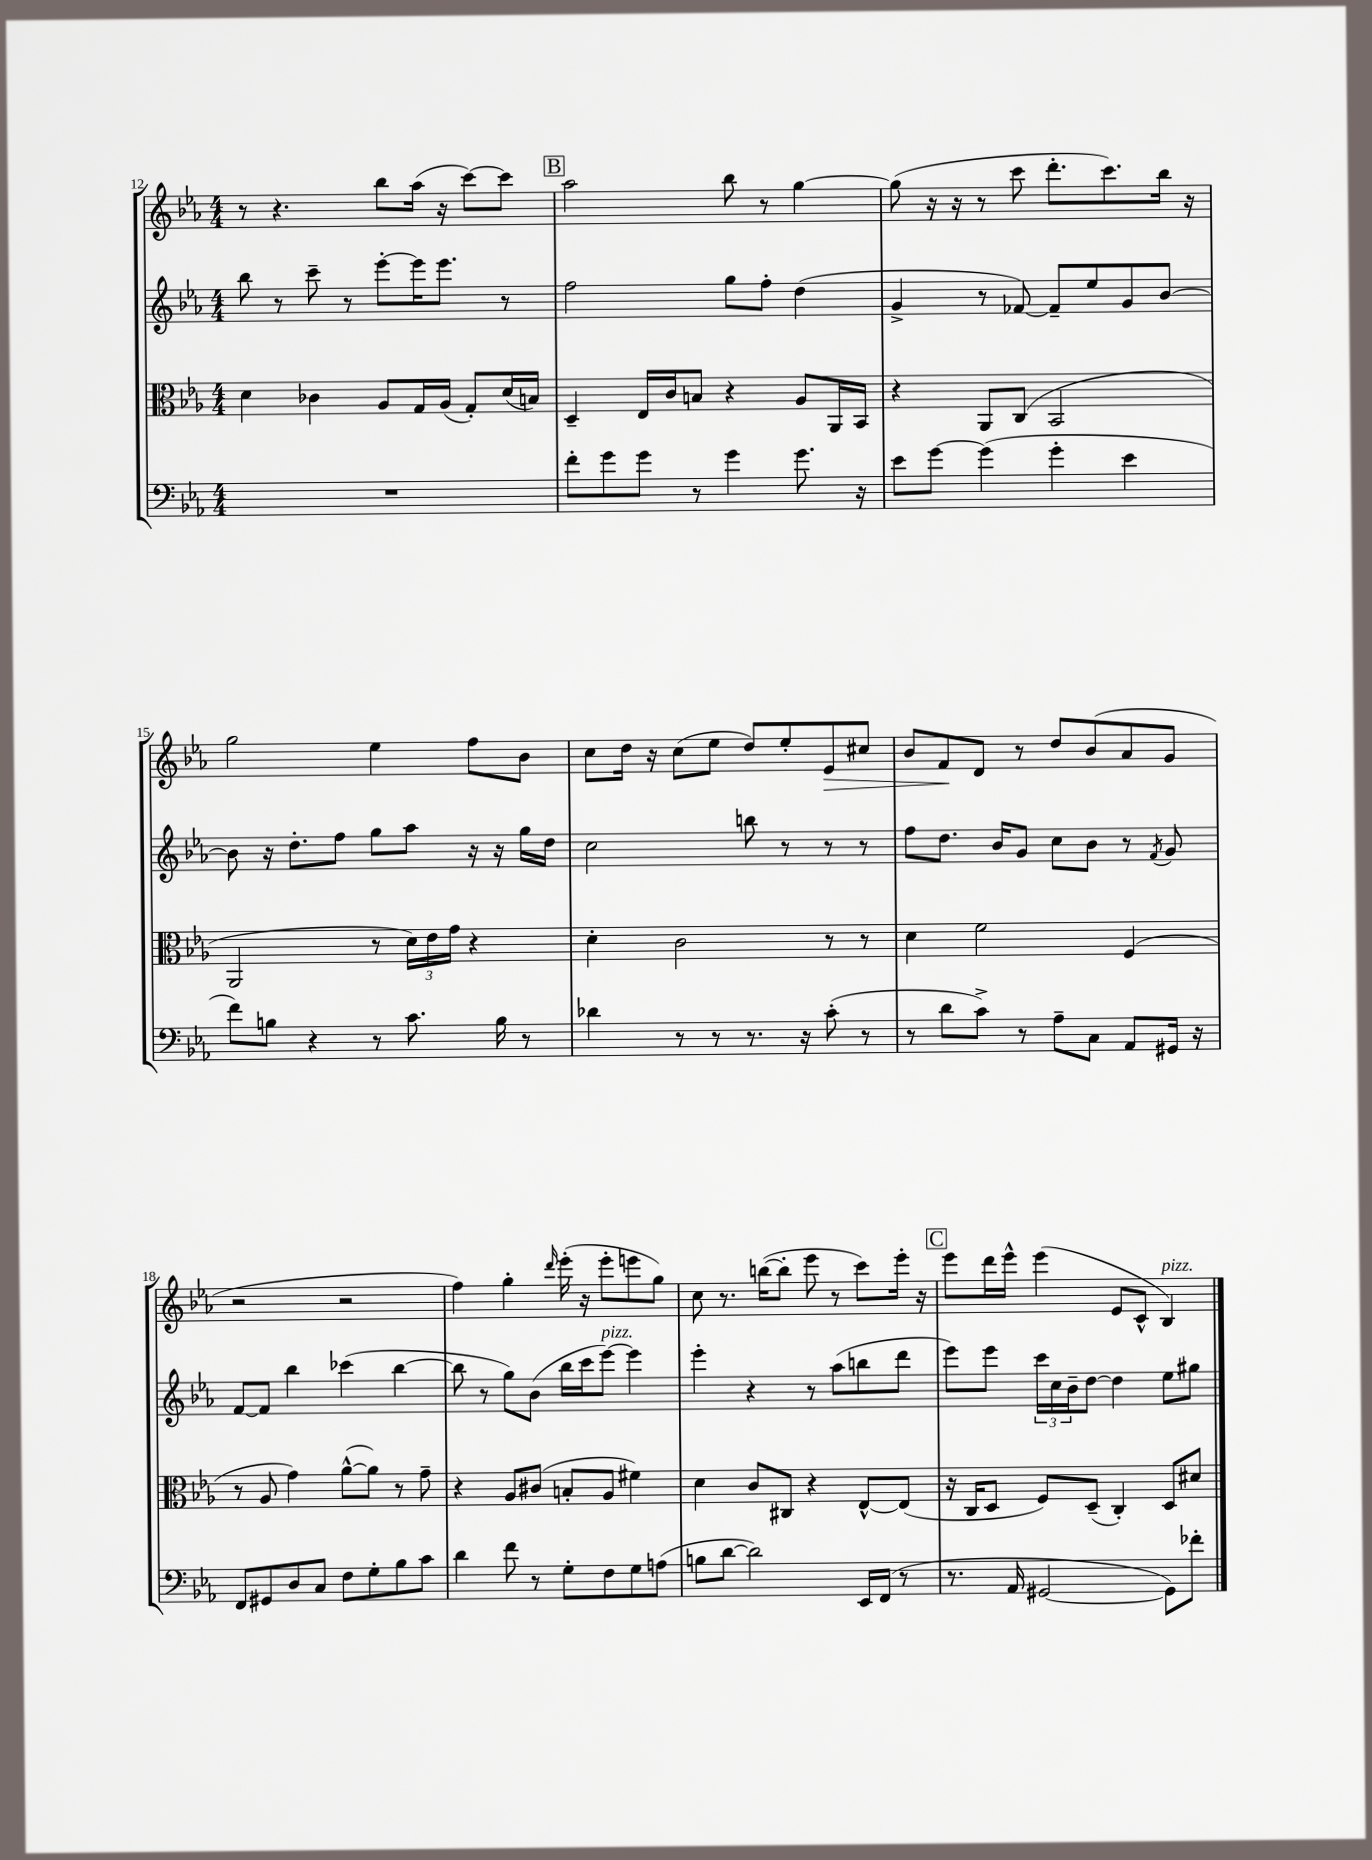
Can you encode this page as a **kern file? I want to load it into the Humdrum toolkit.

**kern	**kern	**kern	**kern
*staff4	*staff3	*staff2	*staff1
*clefF4	*clefC3	*clefG2	*clefG2
*k[b-e-a-]	*k[b-e-a-]	*k[b-e-a-]	*k[b-e-a-]
*M4/4	*M4/4	*M4/4	*M4/4
1r	4d\	8bb-\	8r
.	.	8r	4.r
.	4c-\	8ccc~\	.
.	.	8r	.
.	8A-/L	[8eee-'\L	8bb-\L
.	16G/L	16eee-\]K	(16aa-\Jk
.	(16A-/JJ	8.eee-\J	16r
.	8G'/L)	.	[8ccc\L)
.	(16d/L	8r	8ccc\]J
.	16B/JJ)	.	.
=	=	=	=
8f'\L	4D~/	2ff\	2aa-\
8g\	.	.	.
8g\J	16E-/LL	.	.
.	16c/J	.	.
8r	8B/J	.	.
4g\	4r	8gg\L	8bb-\
.	.	8ff'\J	8r
8.g\	8A-/L	(4dd\	[4gg\
.	16AA-/L	.	.
16r	16BB-/JJ	.	.
=	=	=	=
8e-\L	4r	4g^/	(8gg\]
[8g\J	.	.	16r
.	.	.	16r
(4g\]	8AA-/L	8r	8r
.	(8C/J	[8f-/)	8ccc\
4g'\	2BB-/	8f-~/]L	8.ddd'\L
.	.	8ee-/	.
.	.	.	8.ccc\)
4e-\	.	8g/	.
.	.	[8b-/J	16bb-\Jk
.	.	.	16r
=	=	=	=
8f\L)	2AA-/	8b-\]	2gg\
8B\J	.	16r	.
.	.	8.dd'\L	.
4r	.	.	.
.	.	8ff\J	.
8r	8r	8gg\L	4ee-\
8.c\	24d\LL)	8aa-\J	.
.	24e-\	.	.
.	24g\JJ	.	.
.	4r	16r	8ff\L
16B\	.	16r	.
8r	.	16gg\LL	8b-\J
.	.	16dd\JJ	.
=	=	=	=
4d-\	4d'\	2cc\	8cc\L
.	.	.	16dd\Jk
.	.	.	16r
8r	2c\	.	(8cc\L
8r	.	.	8ee-\J
8.r	.	8bb\	8dd/L)
.	.	8r	8ee-'/
16r	.	.	.
(8c'\	8r	8r	8e-/
8r	8r	8r	8cc#/J
=	=	=	=
8r	4d\	8ff\L	8b-/L
8d\L	.	8.dd\J	8f/
8c^\J)	2f\	.	8d/J
.	.	16b-/LK	.
8r	.	8g/J	8r
8A-~\L	.	8cc\L	8dd/L
8C\J	.	8b-\J	(8b-/
8AA-/L	(4F/	8r	8a-/
.	.	8qf/	.
16GG#/Jk	.	8g/	8g/J
16r	.	.	.
=	=	=	=
8FF/L	8r	[8f/L	2r
8GG#/	8A-/	8f/]J	.
8D/	4g\)	4bb-\	.
8C/J	.	.	.
8F\L	([8a-^^\L	(4ccc-\	2r
8G'\	8a-\]J)	.	.
8B-\	8r	[4bb-\	.
8c\J	8g~\	.	.
=	=	=	=
4d\	4r	8bb-\]	4ff\)
.	.	8r	.
8f\	8A-/L	8gg\L)	4gg'\
8r	(8c#/J	(8b-\J	.
.	.	.	16qqddd/
8G'\L	8B'/L	16bb-\LL	(16eee-'\
.	.	16ccc\J	16r
8F\	8A-/J	[8eee-\J)	8eee-'\L
8G\	4f#\)	4eee-\]	8eee\
(8A\J	.	.	8gg\J)
=	=	=	=
8B\L	4d\	4eee-'\	8cc\
[8d\J	.	.	8.r
2d\])	8c/L	4r	.
.	.	.	([16bb\LK
.	8C#/J	.	8bb'\]J
.	4r	8r	8eee-\
.	.	(8aa-\L	8r
16EE-/LL	[8E-^^/L	8bb\	8ccc\L)
(16FF/JJ	.	.	.
8r	(8E-/]J	8ddd\J	16eee-'\Jk
.	.	.	16r
=	=	=	=
8.r	16r	8eee-\L)	8eee-\L
.	16C/LK	.	.
.	8D/J	8eee-\J	16ddd\L
16AA-/	.	.	16eee-^^\JJ
[2GG#/	8F/L)	24ccc\LL	(4eee-\
.	.	24cc\	.
.	.	24b-~\J	.
.	(8D~/J	[8dd\J	.
.	4C'/)	4dd\]	8e-/L
.	.	.	8c^^/J
8GG#\]L)	8D/L	8ee-\L	4B-/)
8f-'\J	8d#/J	8gg#\J	.
==	==	==	==
*-	*-	*-	*-
